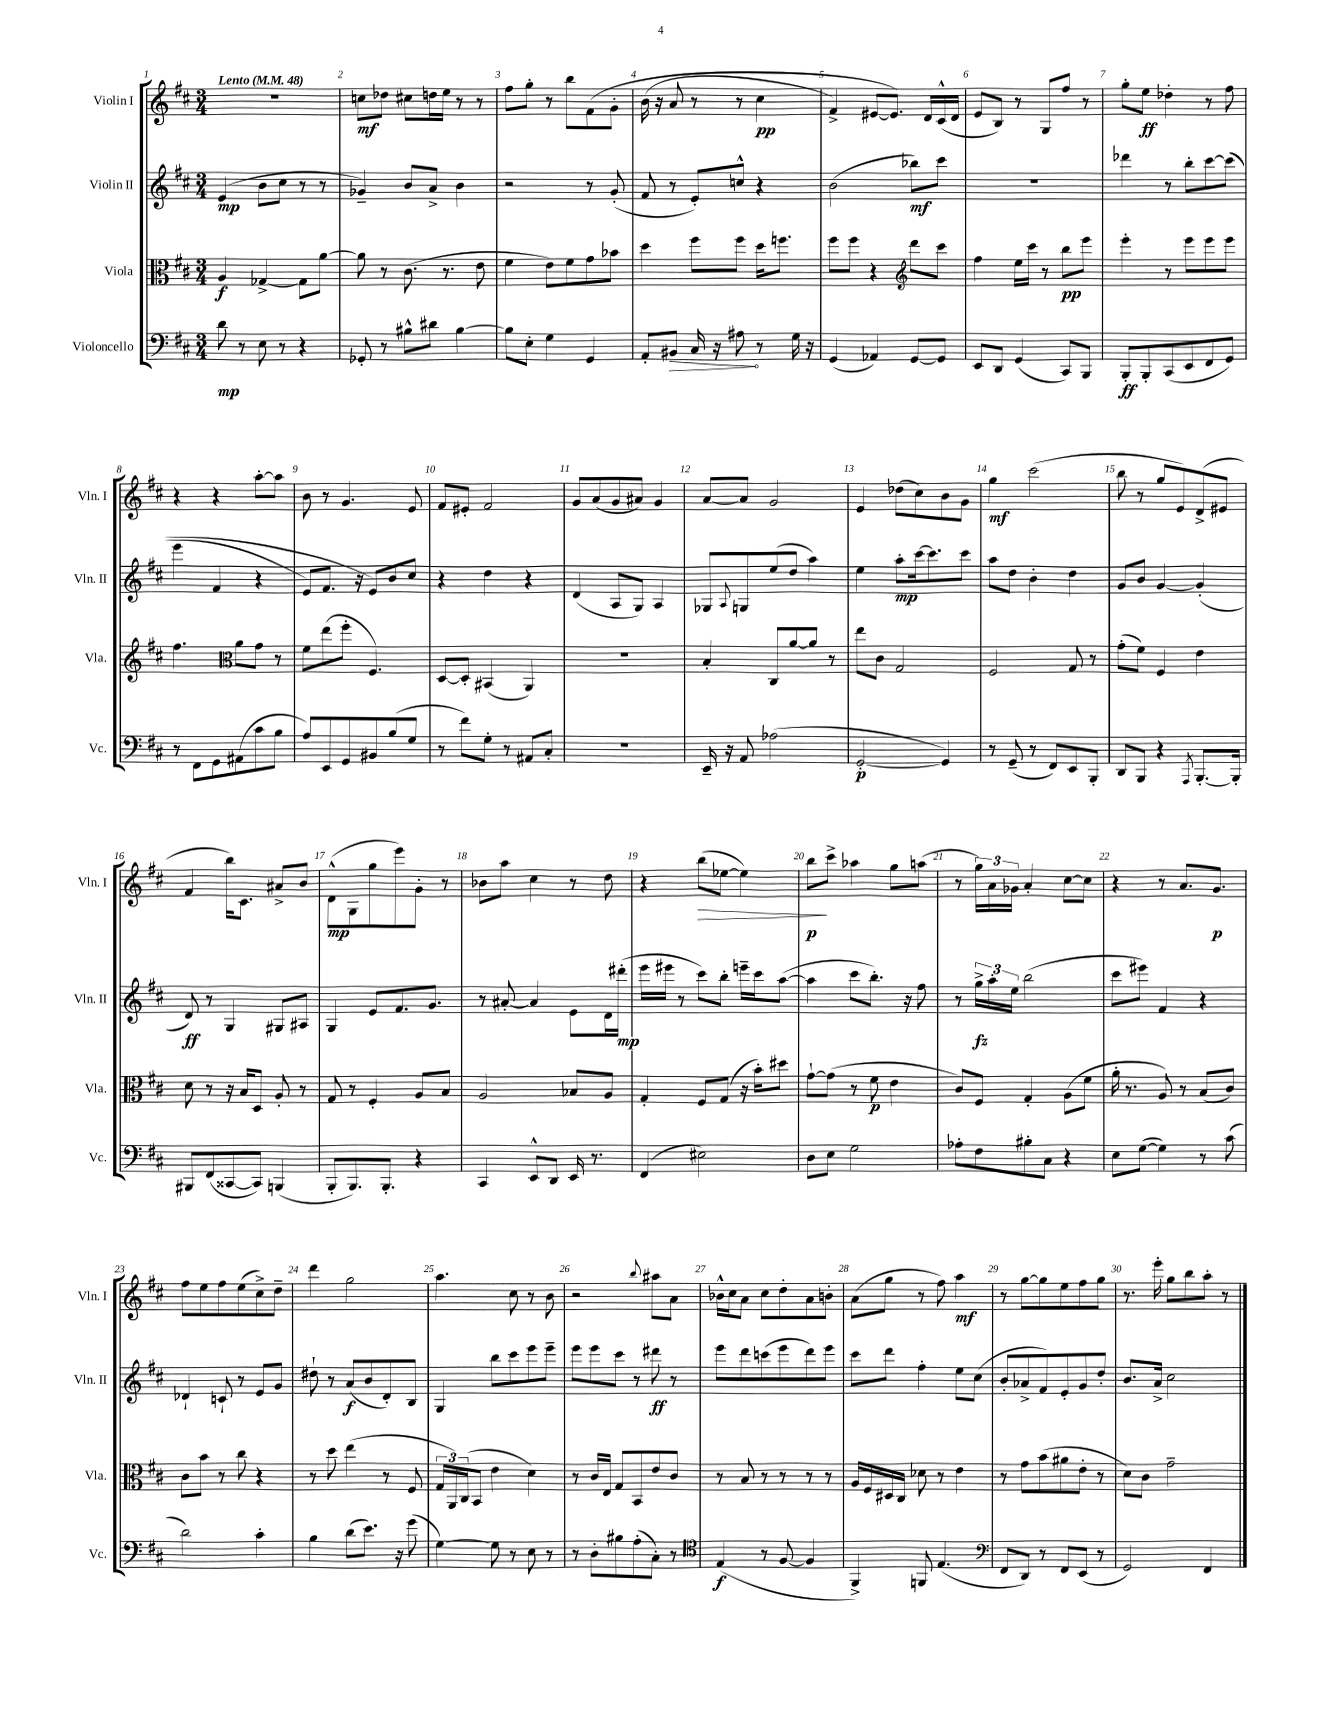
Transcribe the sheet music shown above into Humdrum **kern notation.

**kern	**kern	**kern	**kern
*staff4	*staff3	*staff2	*staff1
*clefF4	*clefC3	*clefG2	*clefG2
*k[f#c#]	*k[f#c#]	*k[f#c#]	*k[f#c#]
*M3/4	*M3/4	*M3/4	*M3/4
*MM48	*MM48	*MM48	*MM48
8d\	4A/	(4e/	2.r
8r	.	.	.
8E\	[4G-^/	8b\L	.
8r	.	8cc#\J	.
4r	8G-\]L	8r	.
.	[8a\J	8r	.
=	=	=	=
8GG-'/	8a\]	4g-~/)	8cc\L
8r	8r	.	8dd-\J
8B#^^\L	(8.c#\	8b/L	8cc#\L
8d#\J	.	8a^/J	16dd\L
.	8.r	.	16ee\JJ
[4B#\	.	4b\	8r
.	8e\	.	8r
=	=	=	=
8B#\]L	4f#\	2r	8ff#\L
8E'\J	.	.	8gg'\J
4G\	8e\L)	.	8r
.	8f#\	.	8bb\L
4GG/	8g\	8r	&(8f#\
.	8b-\J	(8g'/	8g'\J
=	=	=	=
8AA'/L	4dd\	8f#/	(16b\
.	.	.	16r
8BB#/J	.	8r	8a/
16C#/	8ff#\L	8e'/L)	8r
16r	.	.	.
8A#\	8ff#\J	8cc^^/J	8r
8r	16dd\LK	4r	4cc#\
.	8.ff\J	.	.
16G\	.	.	.
16r	.	.	.
=	=	=	=
(4GG/	8ff#\L	(2b\	4f#^/)
.	8ff#\J	.	.
4AA-/)	4r	.	[8e#/L
.	.	.	8.e#/]J&)
*	*clefG2	*	*
[8GG/L	8ddd\L	8bb-\L)	.
.	.	.	16d/LL
8GG/]J	8ccc#\J	8ccc#\J	(16c#^^/
.	.	.	16d/JJ
=	=	=	=
8EE/L	4ff#\	2.r	8e/L
8DD/J	.	.	8B/J)
(4GG/	16ee\LL	.	8r
.	16ccc#\JJ	.	.
.	8r	.	8G/L
8CC#/L)	8bb\L	.	8ff#/J
8BBB/J	8eee\J	.	8r
=	=	=	=
8BBB'/L	4eee'\	4ddd-\	8gg'\L
8BBB'/	.	.	8ee\J
(8CC#/	8r	8r	4dd-'\
8EE/	8eee\L	8bb'\L	.
8FF#/	8eee\	[8ccc#\	8r
8GG/J)	8eee\J	&((8ccc#\]J	8ff#\
=	=	=	=
8r	4.ff#\	4eee\	4r
8FF#\L	.	.	.
8GG\	.	4f#/	4r
*	*clefC3	*	*
(8AA#\	8a\L	.	.
8c#\	8g\J	4r	[8aa'\L
8B\J	8r	.	8aa\]J
=	=	=	=
8A/L)	8f#\L	8e/L)	8b\
8EE/	(8ee\	8.f#/J	8r
8GG/	8ff#'\J	.	4.g/
.	.	16r	.
8BB#/	4.F#/)	8e/L&)	.
(8B/	.	8b/	.
8G/J	.	8cc#/J	8e/
=	=	=	=
8r	[8D/L	4r	8f#/L
8f#\L)	8D'/]J	.	8e#'/J
8G'\J	(4BB#/	4dd\	2f#/
8r	.	.	.
8AA#/L	4AA/)	4r	.
8C#'/J	.	.	.
=	=	=	=
2.r	2.r	(4d/	8g/L
.	.	.	(8a/
.	.	8A/L	8g/
.	.	8G/J)	8a#/J)
.	.	4A/	4g/
=	=	=	=
16EE~/	4B'/	8G-/L	[8a/L
16r	.	.	.
.	.	8qqA/	.
8AA/	.	8G/	8a/]J
(2A-\	8C#/L	(8ee/	2g/
.	[8a/	8dd/J	.
.	8a/]J	4aa\)	.
.	8r	.	.
=	=	=	=
[2GG'/	8ee\L	4ee\	4e/
.	8c#\J	.	.
.	2G/	8aa'\L	(8dd-\L
.	.	[16ccc#\k	8cc#\)
.	.	8.ccc#\]	.
4GG/])	.	.	8b\
.	.	8ccc#\J	8g\J
=	=	=	=
8r	2F#/	8aa\L	4gg\
(8GG~/	.	8dd\J	.
8r	.	4b'\	(2ccc#\
8FF#/L)	.	.	.
8EE/	8G/	4dd\	.
8BBB'/J	8r	.	.
=	=	=	=
8DD/L	(8g'\L	8g/L	8bb\
8BBB/J	8f#\J)	8b/J	8r
4r	4F#/	[4g/	8gg/L
.	.	.	8e/)
8qAAA/	.	.	.
[8.BBB'/L	4e\	(4g'/]	(8d^/
.	.	.	8e#/J
16BBB'/]Jk	.	.	.
=	=	=	=
8BBB#/L	8d\	8d/)	4f#/
(8FF#/	8r	8r	.
[8CC##/	16r	4G/	16bb\LK)
.	16B/LK	.	8.c#\J
8CC##/]J)	8D/J	.	.
(4BBB/	8A'/	8G#/L	8a#^/L
.	8r	8A#/J	8b/J
=	=	=	=
8BBB'/L	8G/	4G/	(8d^^\L
8.BBB/)	8r	.	8G\
.	4F#'/	8e/L	8gg\
8.BBB'/J	.	.	.
.	.	8.f#/	8eee\)
4r	8A/L	.	8g'\J
.	.	8.g/J	.
.	8B/J	.	8r
=	=	=	=
4CC#/	2A/	8r	8b-\L
.	.	[8a#'/	8aa\J
8EE^^/L	.	4a#/]	4cc#\
8DD/J	.	.	.
16EE/	8B-/L	8e\L	8r
8.r	.	.	.
.	8A/J	16d\L	8dd\
.	.	(16ddd#'\JJ	.
=	=	=	=
(4FF#/	4G'/	16eee\LL	4r
.	.	16eee#\JJ	.
.	.	8r	.
2E#\)	8F#/L	8ccc#\L)	(8bb\L
.	(8G/J	8bb'\J	[8ee-\J
.	16r	16eee~\LL	4ee-\])
.	16b'\LK)	16ccc#\J	.
.	8dd#\J	([8aa\J	.
=	=	=	=
8D\L	[8g`\L	4aa\]	8bb\L
8E\J	(8g\]J	.	8ccc#^\J
2G\	8r	8ccc#\L	4aa-\
.	8f#\	8.bb'\J)	.
.	4e\	.	8gg\L
.	.	16r	.
.	.	8ff#\	(8aa\J
=	=	=	=
8A-'\L	8c#/L)	8r	8r
8F#\	8F#/J	24gg^\LL	24gg\LL)
.	.	24aa'\	24a\
.	.	24ee\JJ	24g-\JJ
8B#'\	4G'/	(2bb\	4a'/
8C#\J	.	.	.
4r	(8A\L	.	[8cc#\L
.	8f#\J	.	8cc#\]J
=	=	=	=
8E\L	16a'\	8ccc#\L	4r
.	8.r	.	.
([8G\J	.	8eee#\J)	.
4G\])	8A/)	4f#/	8r
.	8r	.	8.a/L
8r	(8B/L	4r	.
.	.	.	8.g/J
(8c#\	8c#/J)	.	.
=	=	=	=
2d\)	8c#\L	4d-`/	8ff#\L
.	8b\J	.	8ee\
.	8r	8c`/	8ff#\
.	8cc#\	8r	(8ee\
4c#'\	4r	8e/L	8cc#^\)
.	.	8g/J	8dd~\J
=	=	=	=
4B\	8r	8dd#`\	4ddd\
.	8dd\	8r	.
(8d\L	(4ee\	(8a/L	2gg\
8.e\J)	.	8b/	.
.	8r	8d'/)	.
16r	.	.	.
(8g\	8F#/	8B/J	.
=	=	=	=
[4G\)	24G/LL	4G/	4.aa\
.	24AA/)	.	.
.	(24C#/J	.	.
.	8BB/J	.	.
8G\]	4e\	8bb\L	.
8r	.	8ccc#\	8cc#\
8E\	4d\)	8eee\	8r
8r	.	8eee~\J	8b\
=	=	=	=
8r	8r	8eee\L	2r
8D'\L	16c#/LL	8eee\	.
.	16E/JJ	.	.
8B#\	8G/L	8ccc#\J	.
(8A'\	8BB/	8r	.
.	.	.	8qqbb/
8C#'\J)	8e/	8ddd#\	8aa#\L
8r	8c#/J	8r	8a\J
=	=	=	=
*clefC4	*	*	*
(4E/	8r	8eee\L	16b-^^\LL
.	.	.	16cc#\J
.	8B/	8ddd\	8a\J
8r	8r	(8ccc\	8cc#\L
[8F#/	8r	8eee\	8dd'\
4F#/]	8r	8ddd\)	8a\
.	8r	8eee\J	8b'\J
=	=	=	=
4FF#^/)	16A/LL	8ccc#\L	(8a\L
.	16F#/	.	.
.	16D#/	8ddd\J	8gg\J
.	16C#/JJ	.	.
8FF/	8d-\	4ff#'\	8r
(4.E/	8r	.	8ff#\)
.	4e\	8ee\L	4aa\
.	.	(8cc#\J	.
=	=	=	=
*clefF4	*	*	*
8FF#/L	8r	8b'/L	8r
8DD/J)	8g\L	8a-^/	[8gg\L
8r	(8b\	8f#/)	8gg\]
8FF#/L	8a#\	8e'/	8ee\
(8EE/J	8e'\J	8g/	8ff#\
8r	8r	8dd'/J	8gg\J
=	=	=	=
2GG/)	8d\L)	8.b/L	8.r
.	8c#\J	.	.
.	.	16a^/Jk	16eee'\
.	2g~\	2cc#\	8gg\L
.	.	.	8bb\
4FF#/	.	.	8aa'\J
.	.	.	8r
==	==	==	==
*-	*-	*-	*-
